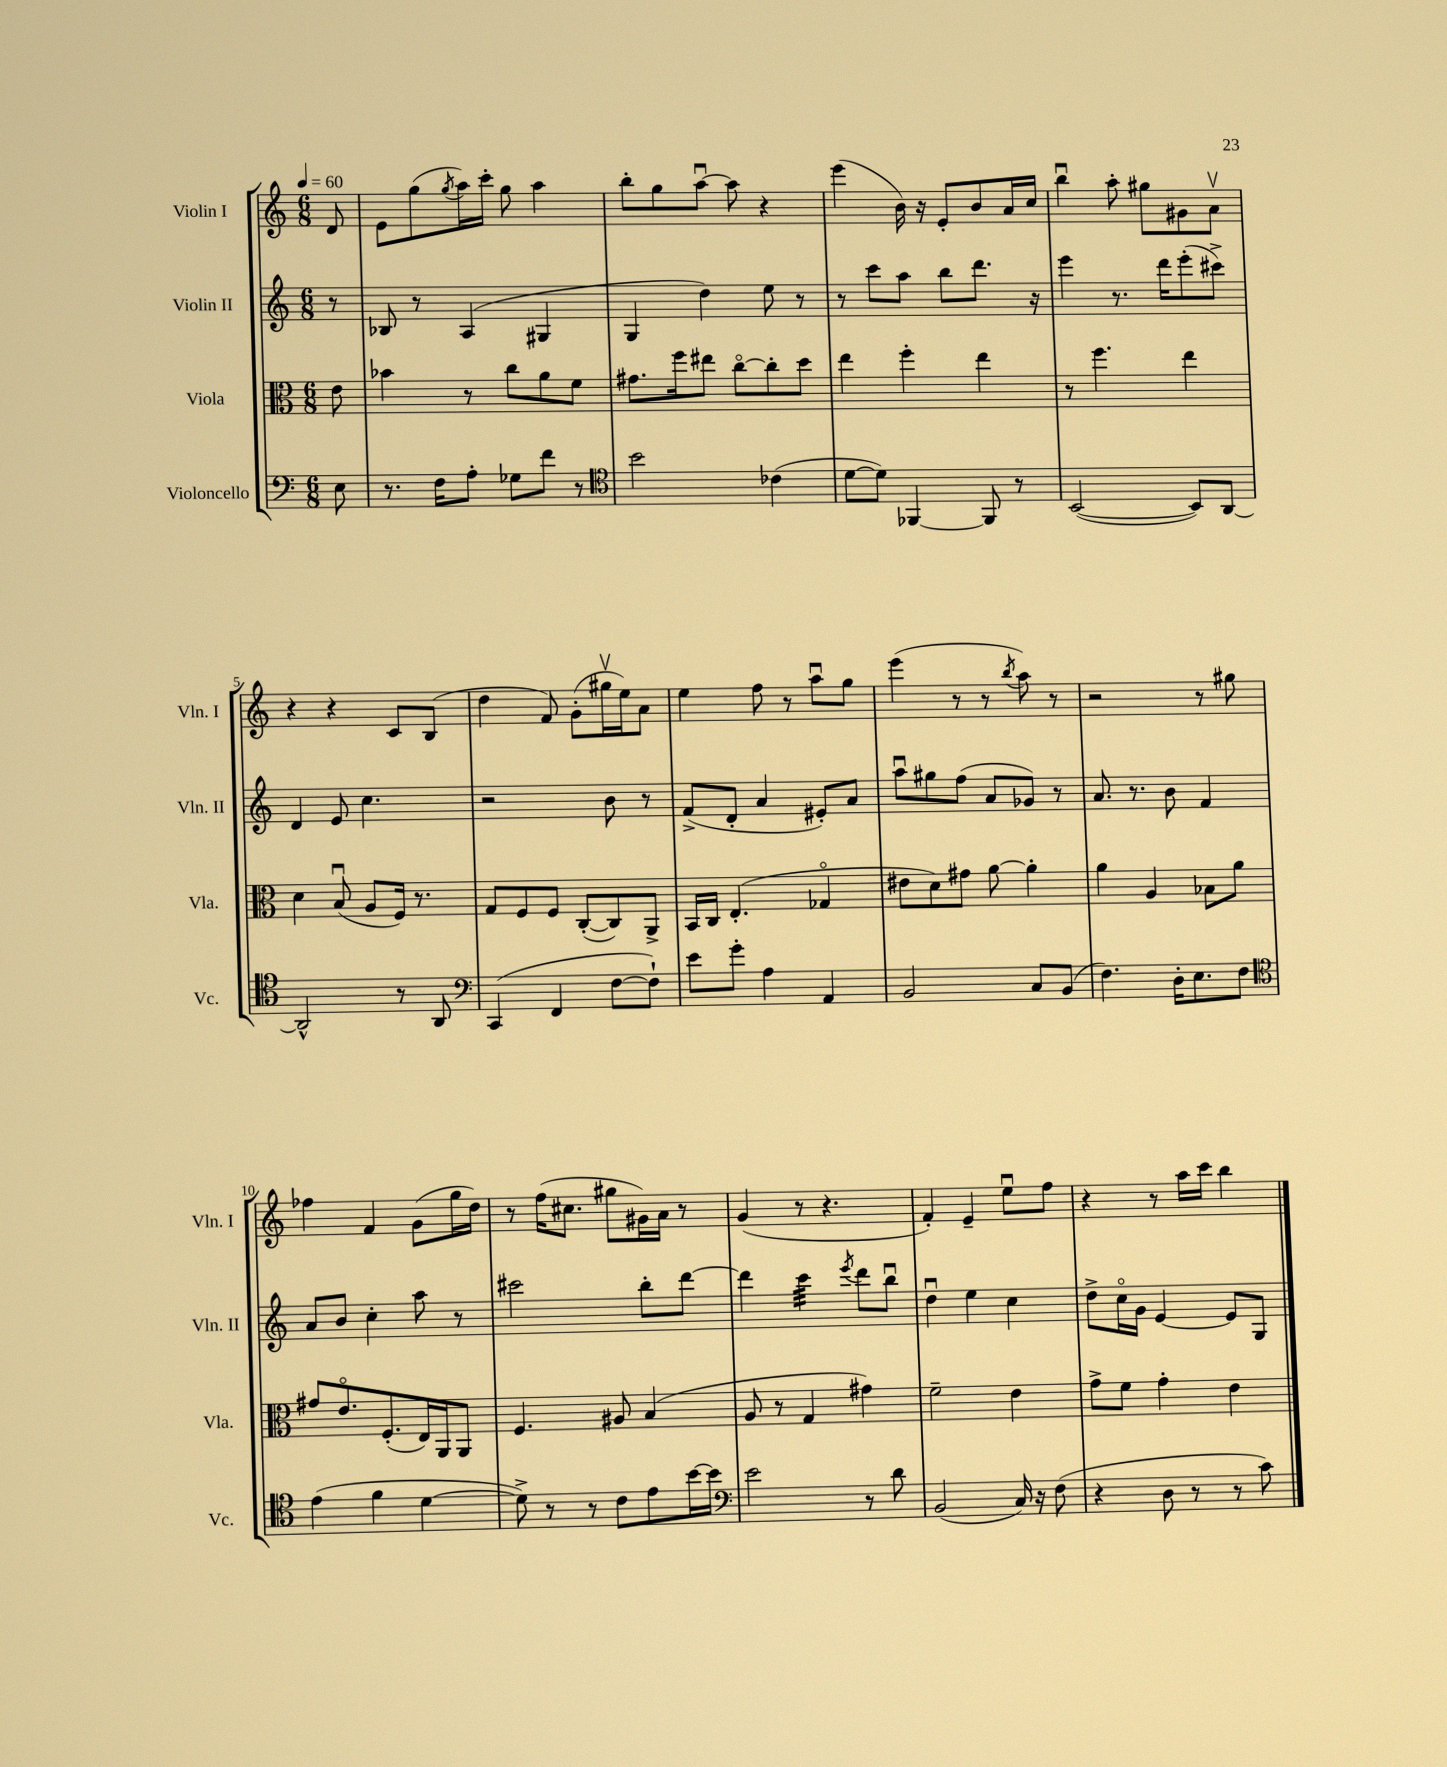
<<
\new StaffGroup <<
\new Staff = "s0" \with { instrumentName = "Violin I" shortInstrumentName = "Vln. I" } {
    \clef treble \key c \major \numericTimeSignature \time 6/8 \partial 8 \tempo 4 = 60
    d'8 |
    e'8 g''8( \acciaccatura { g''8 } a''16) c'''16-. g''8 a''4 |
    b''8-. g''8 a''8~\downbow a''8 r4 |
    e'''4( b'16) r16 e'8-. b'8 a'16 c''16 |
    b''4\downbow a''8-. gis''8 gis'8 a'8\upbow |
    r4 r4 c'8 b8( |
    d''4 f'8) g'8-.( gis''16\upbow e''16) a'8 |
    e''4 f''8 r8 a''8\downbow g''8 |
    e'''4( r8 r8 \acciaccatura { b''8 } a''8) r8 |
    r2 r8 gis''8 |
    fes''4 f'4 g'8( g''16 d''16) |
    r8 f''16( cis''8. gis''8 gis'16) a'16 r8 |
    g'4( r8 r4. |
    f'4-.) e'4-- e''8\downbow f''8 |
    r4 r8 a''16 c'''16 b''4 \bar "|." |
}
\new Staff = "s1" \with { instrumentName = "Violin II" shortInstrumentName = "Vln. II" } {
    \clef treble \key c \major \numericTimeSignature \time 6/8 \partial 8
    r8 |
    bes8 r8 a4( gis4 |
    g4 d''4) e''8 r8 |
    r8 c'''8 a''8 b''8 d'''8. r16 |
    e'''4 r8. d'''16 e'''8-.( cis'''8->) |
    d'4 e'8 c''4. |
    r2 b'8 r8 |
    f'8->( d'8-. a'4 eis'8-.) a'8 |
    a''8\downbow gis''8 f''8( a'8 ges'8) r8 |
    a'8. r8. b'8 f'4 |
    a'8 b'8 c''4-. a''8 r8 |
    cis'''2 b''8-. d'''8~ |
    d'''4 c'''4:32 \acciaccatura { e'''8 } d'''8 b''8\downbow |
    d''4\downbow e''4 c''4 |
    d''8-> c''16\flageolet g'16 e'4~ e'8 g8 \bar "|." |
}
\new Staff = "s2" \with { instrumentName = "Viola" shortInstrumentName = "Vla." } {
    \clef alto \key c \major \numericTimeSignature \time 6/8 \partial 8
    e'8 |
    bes'4 r8 c''8 a'8 f'8 |
    gis'8. f''16 eis''8 c''8~\flageolet c''8-. d''8 |
    e''4 f''4-. e''4 |
    r8 f''4. e''4 |
    d'4 b8\downbow( a8 f16) r8. |
    g8 f8 f8 c8~-.( c8) a,8-> |
    b,16 c16 e4.-.( ges4\flageolet |
    eis'8 d'8) gis'8 a'8~ a'4-. |
    a'4 a4 bes8 a'8 |
    gis'8 e'8.\flageolet f8.-.( e16) a,16 a,8 |
    f4. ais8 b4( |
    a8 r8 g4 gis'4) |
    f'2-- e'4 |
    g'8-> f'8 g'4-. e'4 \bar "|." |
}
\new Staff = "s3" \with { instrumentName = "Violoncello" shortInstrumentName = "Vc." } {
    \clef bass \key c \major \numericTimeSignature \time 6/8 \partial 8
    e8 |
    r8. f16 a8-. ges8 f'8 r8 |
    \clef tenor b'2 ces'4( |
    d'8~ d'8) fes,4~ fes,8 r8 |
    b,2~( b,8) a,8~ |
    a,2-^ r8 a,8 |
    \clef bass c,4( f,4 f8~ f8-!) |
    e'8 g'8-. a4 a,4 |
    b,2 c8 b,8( |
    f4.) d16-. e8. f8 |
    \clef tenor e'4( f'4 d'4~ |
    d'8->) r8 r8 c'8 e'8 b'16~ b'16 |
    \clef bass e'2 r8 d'8 |
    b,2( c16) r16 f8( |
    r4 d8 r8 r8 c'8) \bar "|." |
}
>>
>>
